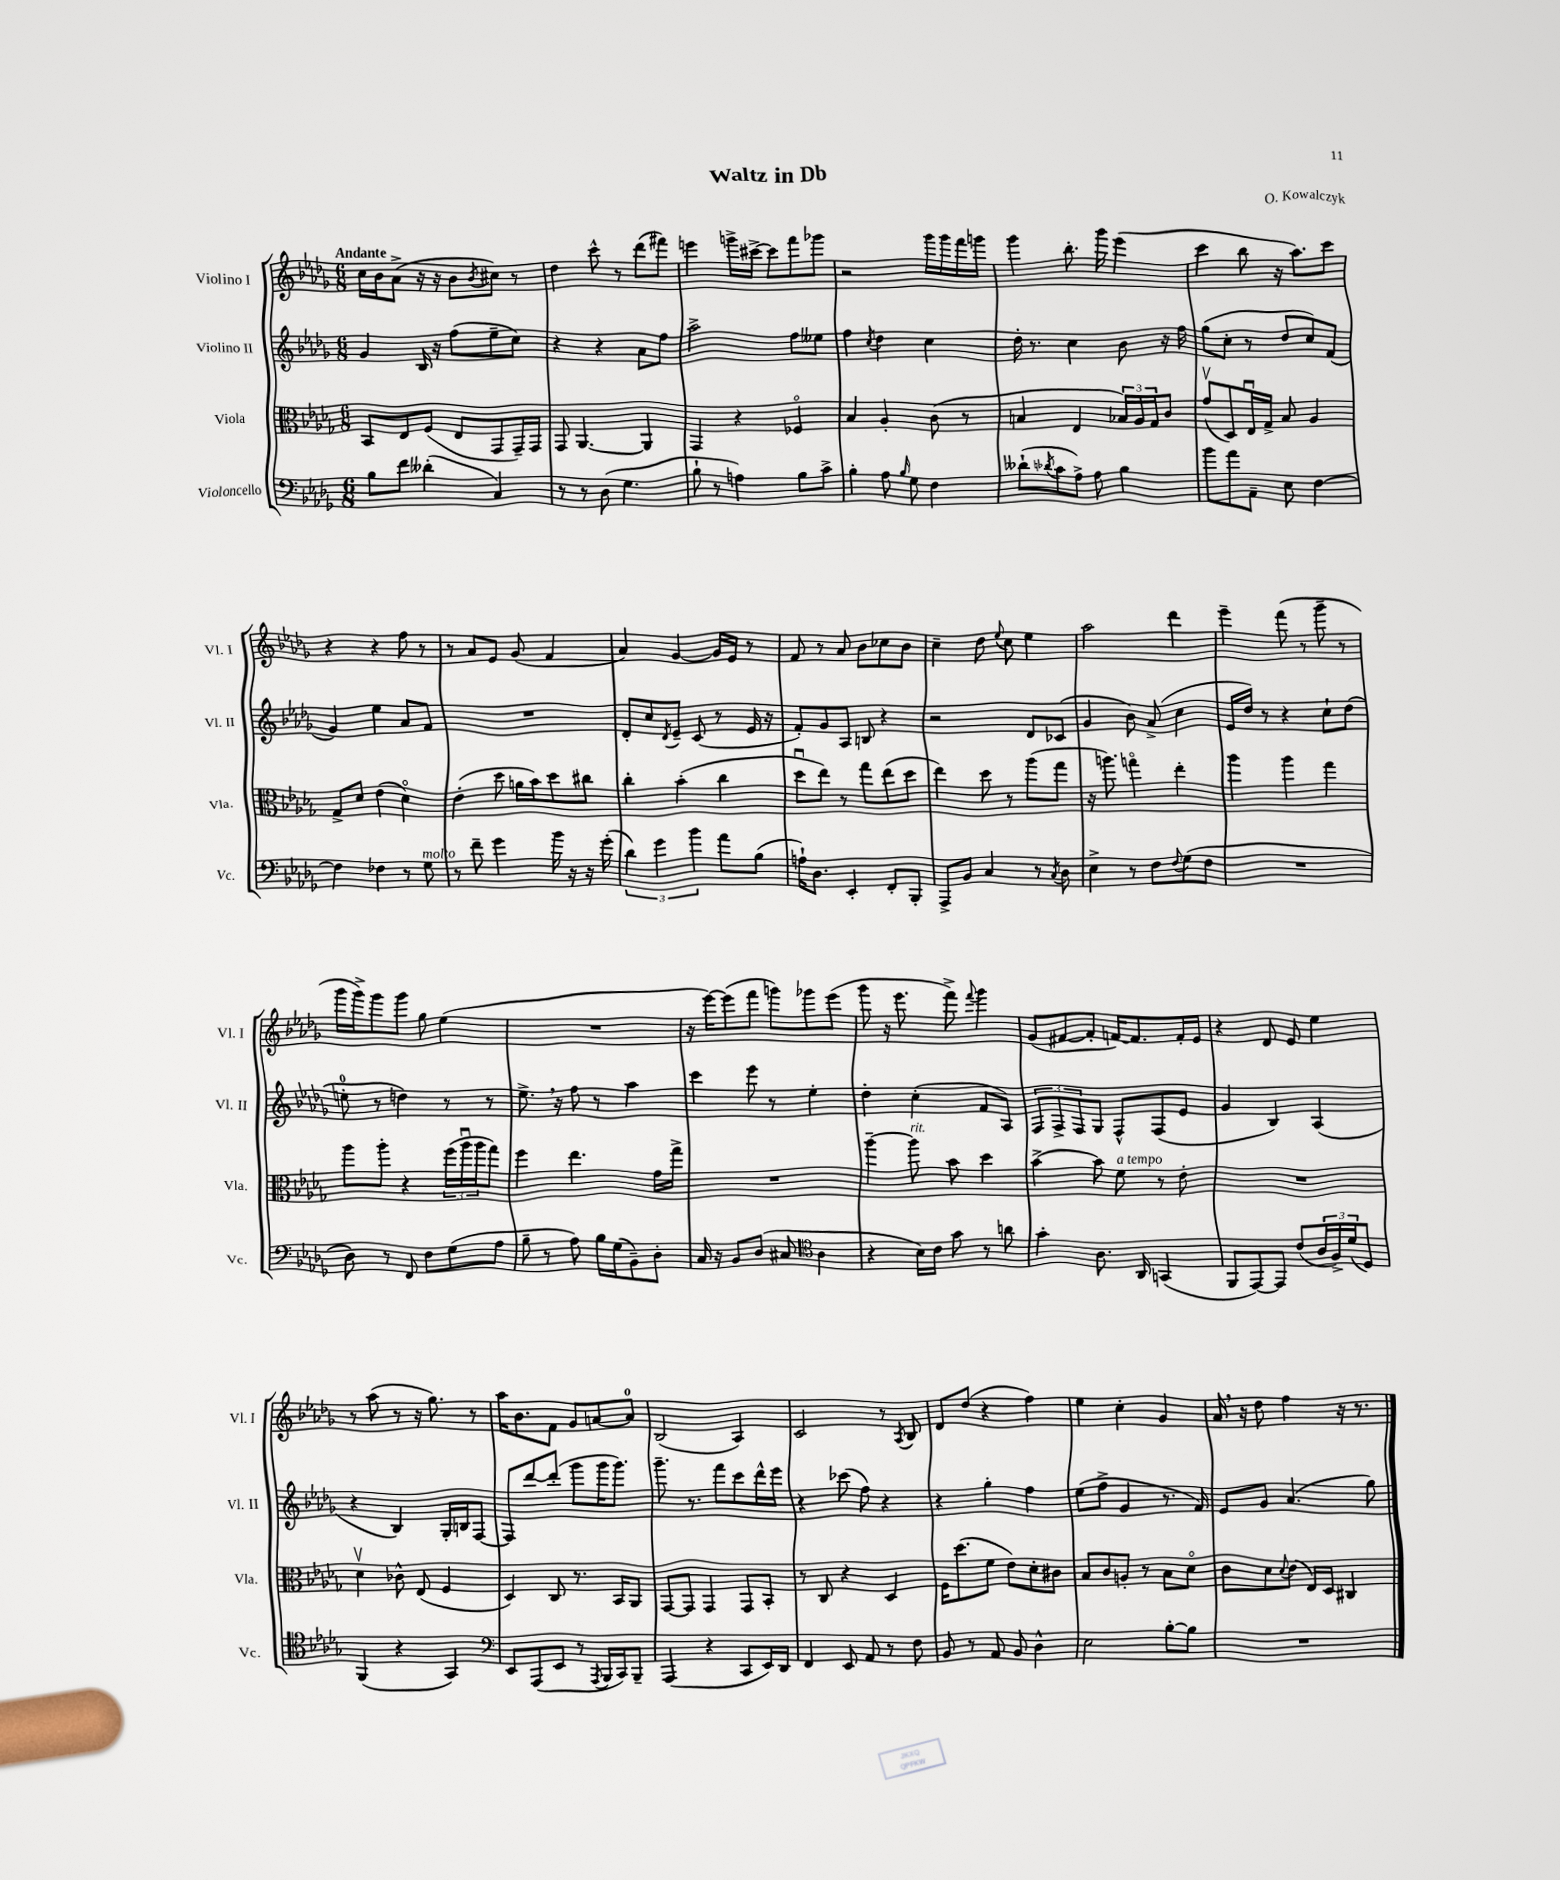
\header { title = "Waltz in Db" composer = "O. Kowalczyk" }
<<
\new StaffGroup <<
\new Staff = "s0" \with { instrumentName = "Violino I" shortInstrumentName = "Vl. I" } {
    \clef treble \key des \major \numericTimeSignature \time 6/8 \tempo "Andante"
    c''16 bes'16 aes'8->( r16 r16 bes'8 \acciaccatura { bes'8 } cis''8) r8 |
    des''4 c'''8-^ r8 des'''8( fis'''8) |
    e'''4 g'''16-> cis'''16~-> cis'''8 f'''8 ges'''8 |
    r2 ges'''16 ges'''16 f'''16 g'''16 |
    ges'''4 bes''8.-. ges'''16 ees'''4( |
    c'''4 bes''8 r16 aes''8.) c'''8 |
    r4 r4 f''8 r8 |
    r8 aes'8 ees'8 ges'8( f'4 |
    aes'4) ges'4~ ges'16 ees'16 r8 |
    f'8 r8 aes'8 bes'8 ces''8 bes'8 |
    c''4-- des''8 \appoggiatura { ees''8 } c''8 ees''4 |
    aes''2 des'''4 |
    ees'''4-- f'''8( r8 ges'''8-- r8 |
    ges'''16 ges'''16->) ges'''8 ges'''8 ges''8 ees''4( |
    R2. |
    r16 ees'''16~) ees'''8( f'''8 g'''8) ges'''8 ees'''8( |
    ges'''8 r16 ees'''8. f'''8->) \appoggiatura { f'''8 } ges'''4 |
    ges'8( fis'8~ fis'8-. f'16~) f'8. f'16-. ees'16 |
    r4 des'8 ees'8 ees''4 |
    r8 aes''8( r8 r16 ges''8.) r8 |
    aes''16 bes'8. f'8 ges'8 a'8~ a'8-0 |
    bes2( aes4) |
    c'2 r8 \acciaccatura { aes8 } bes8 |
    des'8 des''8( r4 f''4) |
    ees''4 c''4-. ges'4 |
    aes'16 \breathe r16 des''8 f''4 r16 r8. \bar "|." |
}
\new Staff = "s1" \with { instrumentName = "Violino II" shortInstrumentName = "Vl. II" } {
    \clef treble \key des \major \numericTimeSignature \time 6/8
    ges'4 bes16 r16 f''8( ees''8-- c''8) |
    r4 r4 aes'8 f''8 |
    aes''2-> f''8 eeses''8 |
    f''4 \acciaccatura { c''8 } des''4 c''4 |
    des''16-. r8. c''4 bes'8 r16 f''16 |
    ges''8( c''8-. r8 des''8 c''8) f'8( |
    ges'4) ees''4 aes'8 f'8 |
    R2. |
    des'8-. c''8 \acciaccatura { des'8 } ees'8-- c'8( r8 ees'16 r16 |
    f'8-.) ges'8 aes8 b8 r4 |
    r2 des'8 ces'8( |
    ges'4 bes'8) aes'8->( c''4 |
    ees'16 des''16) r8 r4 c''8-! des''8( |
    e''8-0-. r8 d''4) r8 r8 |
    ees''8.-> \breathe r16 f''8 r8 aes''4 |
    c'''4 ees'''8 r8 ees''4-. |
    des''4-. c''4-.( f'8 aes8) |
    \tuplet 3/2 { f8 f8-> f8 } ges8 f8-^ f8( ees'8 |
    ges'4 bes4) aes4( |
    r4 bes4) ges16-. b16 f8~ |
    f8 des'''8~ des'''8-.( ges'''8 ges'''16 ges'''8.) |
    ges'''8.-- r8. f'''8 c'''8 des'''16-^ ees'''16 |
    r4 ces'''8( f''8) r4 |
    r4 ges''4-. f''4 |
    ees''8( f''8-> ges'4 r8. f'16) |
    ees'8 ges'8 aes'4.( ges''8) \bar "|." |
}
\new Staff = "s2" \with { instrumentName = "Viola" shortInstrumentName = "Vla." } {
    \clef alto \key des \major \numericTimeSignature \time 6/8
    bes,8 ees8 f8( ees8 ges,8 ges,16--) ges,16 |
    ges,8 aes,4.~ aes,4 |
    ges,4 r4 fes4\flageolet |
    bes4 aes4-. c'8( r8 |
    b4 ees4 \tuplet 3/2 { bes16) aes16 ges16 } c'8 |
    ges'8\upbow( des8) ees16\downbow ges16-> bes8 aes4 |
    ges8-> des'8 ees'4( des'4\flageolet) |
    ees'4-.( des''8 a'16 bes'16) des''8 cis''8 |
    c''4-. bes'4-.( c''4 |
    des''8\downbow ees''8) r8 ges''8 ees''8( des''8 |
    ees''4) des''8 r8 aes''8( ges''8 |
    r16 a''8.) g''4\flageolet ees''4-. |
    aes''4 aes''4 ges''4 |
    aes''8 aes''8-. r4 \tuplet 3/2 { f''16( aes''16\downbow aes''16 } ges''8) |
    f''4 ees''4. ges'16 ges''16-> |
    R2. |
    aes''4~-- aes''8^\markup { \italic "rit." } bes'8 des''4 |
    bes'4~-> bes'8 f'8^\markup { \italic "a tempo" } r8 ees'8-. |
    R2. |
    des'4\upbow ces'8-^ ees8( f4 |
    des4) c8 r8. bes,16 aes,8 |
    ges,8~ ges,8 ges,4 ges,8 bes,8-. |
    r8 c8 r4 des4 |
    f16 des''8.( f'8 ees'8) des'8-. cis'8 |
    bes8 c'8 a8-. r8 bes8 des'8\flageolet |
    c'8 des'8 \appoggiatura { des'8 } ees'8( ees16) des16 cis4 \bar "|." |
}
\new Staff = "s3" \with { instrumentName = "Violoncello" shortInstrumentName = "Vc." } {
    \clef bass \key des \major \numericTimeSignature \time 6/8
    bes8 f'8 deses'4-.( c4) |
    r8 r8 des8( ges4. |
    bes8-! r8 a4) bes8 c'8-> |
    bes4-. aes8 \grace { bes16 } ges8 f4 |
    deses'8-!( \acciaccatura { des'8 } c'8 aes8->) aes8 bes4 |
    bes'8 aes'8 aes,8-- ees8 f4~ |
    f4 fes4 r8 ges8^\markup { \italic "molto" } |
    r8 f'8-- ges'4 bes'16 r16 r16 ges'16-.( |
    \tuplet 3/2 { des'4) ges'4 bes'4 } aes'8 bes8( |
    a16-!) des8. ees,4-. f,8-. bes,,8-. |
    aes,,8-> bes,8 c4 r8 \acciaccatura { c8 } des8 |
    ees4-> r8 f8 \appoggiatura { f8 } ges8( f8 |
    R2. |
    des8) r8 f,8 f8 ges8( aes8 |
    bes8-- r8 aes8) bes16 ges16( bes,8--) des8-. |
    c16 r16 bes,8 des8( cis8 \clef tenor aes4 |
    r4 bes16) c'16 ges'8 r8 a'8 |
    ges'4-. aes8. aes,16 g,4( |
    f,8 ees,8~) ees,8 c'8( \tuplet 3/2 { aes16 f16->) des'16( } des8) |
    f,4( r4 ges,4) |
    \clef bass ees,8 aes,,8( ees,8 r8 \acciaccatura { aes,,8 } bes,,16 c,16) bes,,8-- |
    aes,,4( r4 c,8 ees,16) des,16 |
    f,4 ees,8 aes,8 r8 f8 |
    bes,8 r8 aes,8 bes,8 des4-^ |
    ees2 bes8~-. bes8 |
    R2. \bar "|." |
}
>>
>>
\layout { \context { \Score \remove "Bar_number_engraver" } }
